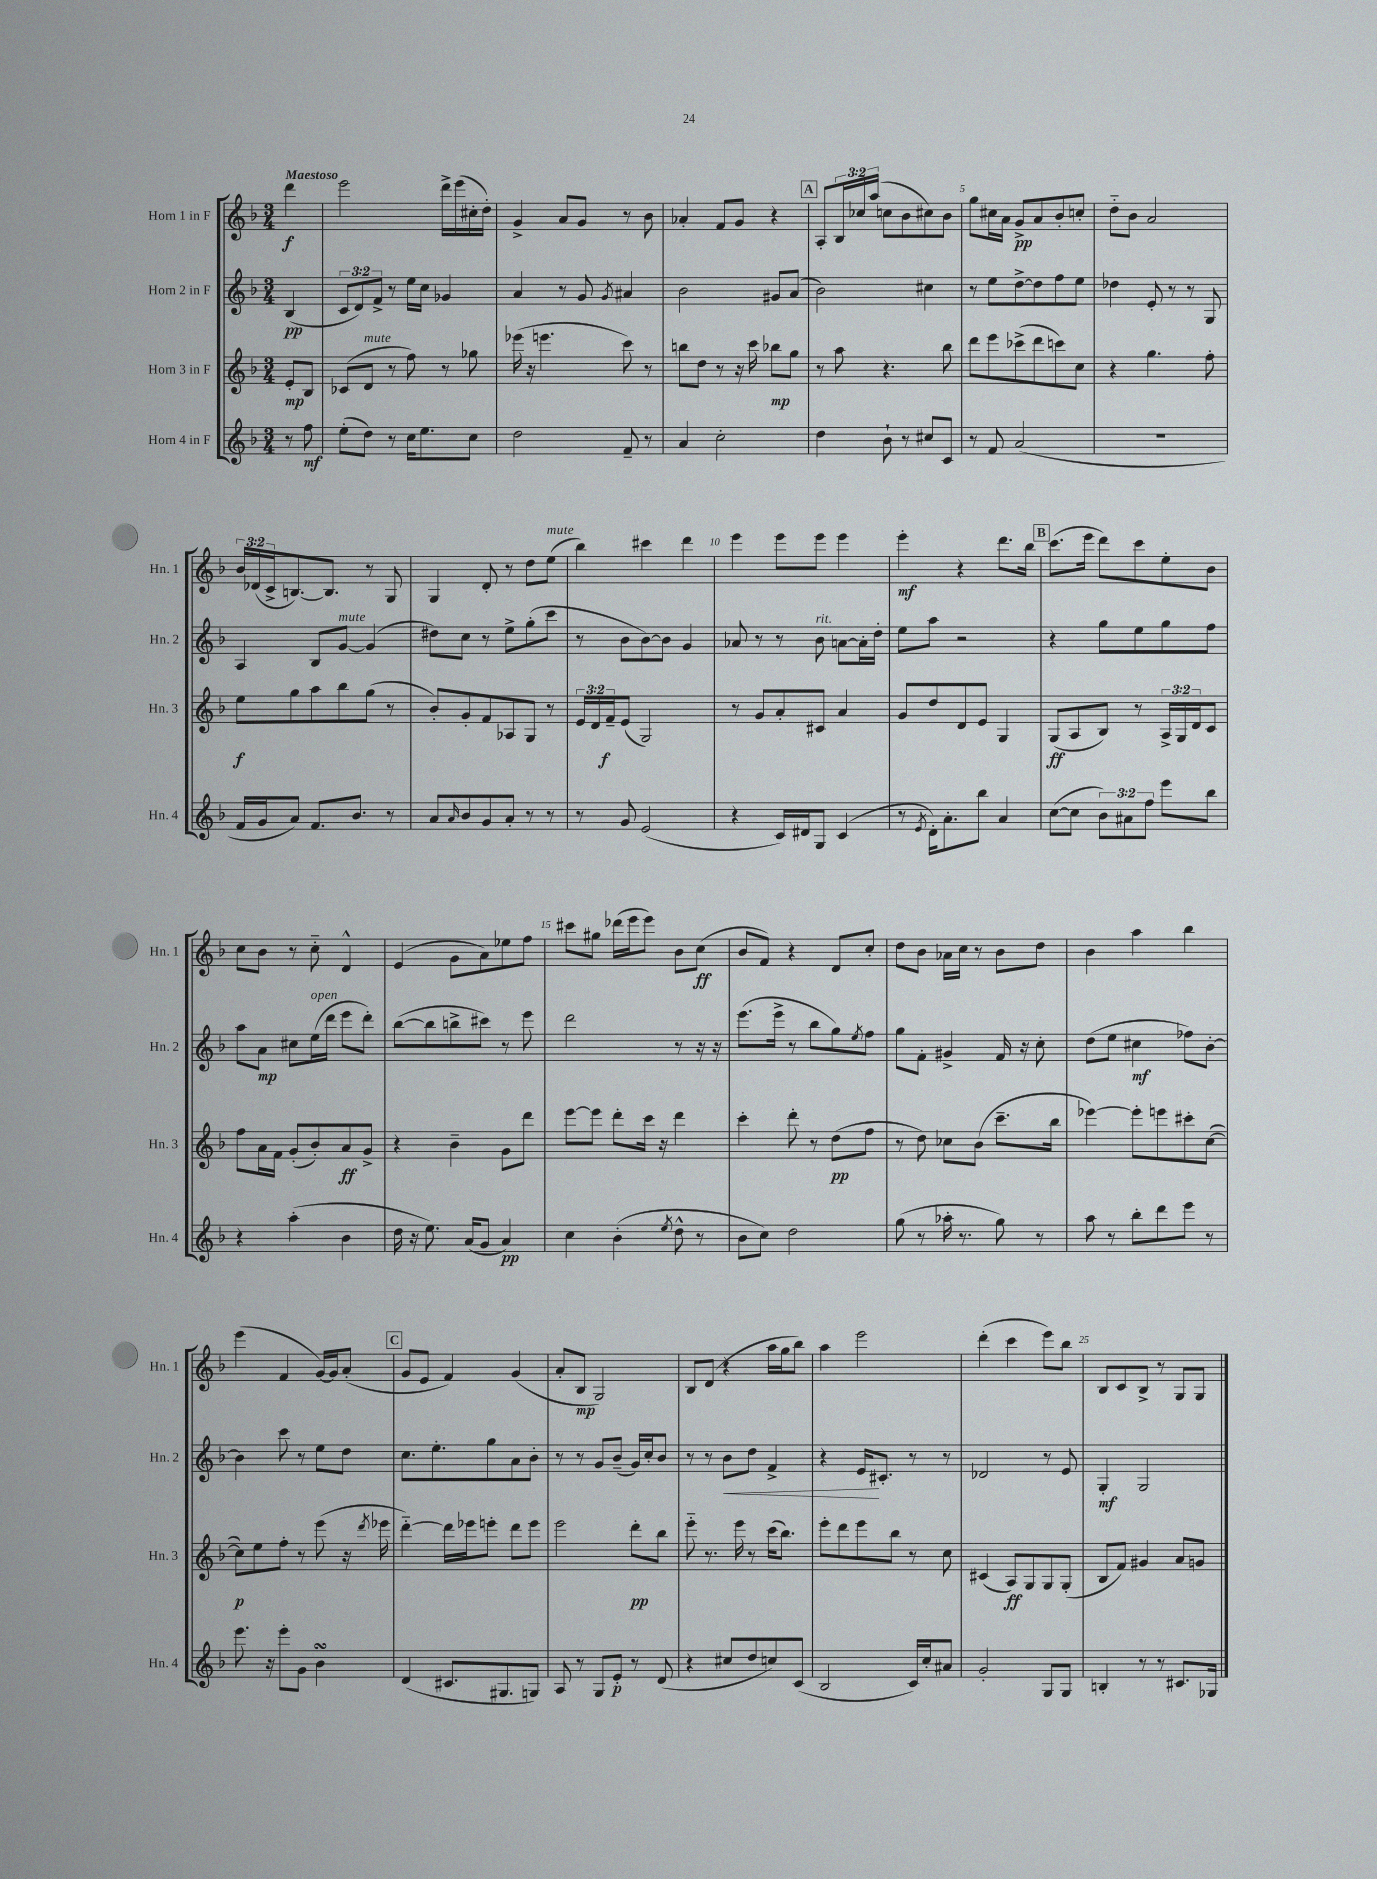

**kern	**kern	**kern	**kern
*staff4	*staff3	*staff2	*staff1
*clefG2	*clefG2	*clefG2	*clefG2
*k[b-]	*k[b-]	*k[b-]	*k[b-]
*M3/4	*M3/4	*M3/4	*M3/4
8r	8e'/L	(4B-/	4ddd\
8ff\	8B-/J	.	.
=	=	=	=
(8ee'\L	(8c-/L	12c/L	2eee\
.	.	12d/)	.
8dd\J)	8d/J	.	.
.	.	12f^/J	.
8r	8r	8r	.
16cc\LK	8ff\)	16ee\LL	.
8.ee\	.	16cc\JJ	.
.	8r	4g-/	16ddd^\LL
.	.	.	(16eee\
8cc\J	8gg-\	.	16cc#'\
.	.	.	16dd'\JJ)
=	=	=	=
2dd\	(16eee-\	4a/	4g^/
.	16r	.	.
.	4.eee\	.	.
.	.	8r	8a/L
.	.	8g/	8g/J
.	.	8qg/	.
8f~/	8ccc\)	4a#/	8r
8r	8r	.	8b-\
=	=	=	=
4a/	8bb\L	2b-\	4a-'/
.	8dd\J	.	.
2cc'\	8r	.	8f/L
.	16r	.	8g/J
.	16ccc\	.	.
.	8bb-\L	8g#/L	4r
.	8gg\J	(8a/J	.
=	=	=	=
4dd\	8r	2b-\)	8A'/L
.	8aa\	.	24B-/L
.	.	.	24cc-/
.	.	.	(24aa/JJ
8b-`\	4.r	.	8cc\L
8r	.	.	8b-\
8cc#/L	.	4cc#\	8cc#\)
8c/J	8bb-\	.	8b-\J
=	=	=	=
8r	8ddd\L	8r	8gg\L
8f/	8eee\	8ee\L	16cc#\L
.	.	.	16a\JJ
(2a/	(8ccc-^\	[8dd^\	8g^/L
.	8ddd\	8dd\]	8a/
.	8ccc\)	8ff\	8b-'/
.	8cc\J	8ee\J	8cc'/J
=	=	=	=
2.r	4r	4dd-\	8dd'~\L
.	.	.	8b-\J
.	4.gg\	8e'/	2a/
.	.	8r	.
.	.	8r	.
.	8ff'\	8G/	.
=	=	=	=
16f/LL	8ee\L	4A/	24b-/LL
.	.	.	(24d-/
16g/J	.	.	.
.	.	.	24c^/J
8a/J)	8gg\	.	[8.B/)
8.f/L	8aa\	8B-/L	.
.	.	.	8.B/]J
.	8bb-\	[8g/J	.
8.b-/J	.	.	.
.	(8gg\J	(4g/]	8r
8r	8r	.	8G/
=	=	=	=
8a/L	8b-'/L)	8dd#\L)	4G/
16qqa/	.	.	.
8b-/	8g'/	8cc\J	.
8g/	8f/	8r	8d'/
8a'/J	8A-/	8ee^\L	8r
8r	8G/J	(8gg'\	8dd\L
8r	8r	8ccc\J	(8ee\J
=	=	=	=
8r	24e/LL	8r	4bb-\)
.	24d/	.	.
.	24f~/J	.	.
8g/	(8e/J	8b-\L	.
(2e/	2G/)	[8b-\)	4ccc#\
.	.	8b-\]J	.
.	.	4g/	4ddd\
=	=	=	=
4r	8r	8a-/	4eee\
.	8g/L	8r	.
16c/LL)	8a'/	8r	8eee\L
16d#/J	.	.	.
8G/J	8c#/J	8b-\	8eee\J
(4c/	4a/	[8a\L	4eee\
.	.	16a'\]L	.
.	.	16dd'\JJ	.
=	=	=	=
8r	8g/L	8ee\L	4eee'\
8qe/	.	.	.
16d'\LK)	8dd/	8aa\J	.
8.a'\	.	.	.
.	8d/	2r	4r
8bb-\J	8e/J	.	.
4a/	4G/	.	8.ddd\L
.	.	.	16bb-\Jk
=	=	=	=
([8cc\L	(8G/L	4r	(8.ccc\L
8cc\]J	8A/	.	.
.	.	.	16eee\Jk
12b-\L)	8B-/J)	8gg\L	8ddd\L)
12a#\	.	.	.
.	8r	8ee\	8ccc\
12ff\J	.	.	.
8eee\L	24A^/LL	8gg\	8ee'\
.	24G/	.	.
.	24d/J	.	.
8bb-\J	8c/J	8ff\J	8b-\J
=	=	=	=
4r	8ff\L	8aa\L	8cc\L
.	16a\L	8a\J	8b-\J
.	16f\JJ	.	.
(4aa'\	(8g'/L	8cc#\L	8r
.	8b-'/)	(16ee\L	8cc'~\
.	.	16ddd\JJ	.
4b-\	8a/	8eee\L	4d^^/
.	8g^/J	8ddd'\J)	.
=	=	=	=
16dd\	4r	([8bb-\L	(4e/
16r	.	.	.
8.ee\)	.	8bb-\]	.
.	4b-~\	8bb^\	8g\L
(16a/LK	.	.	.
8g/J	.	8ccc#\J)	8a\)
4a/)	8g\L	8r	8ee-\
.	8ddd\J	8eee\	8ff\J
=	=	=	=
4cc\	[8eee\L	2ddd\	8ccc#\L
.	8eee\]J	.	8gg#\J
(4b-'\	8ddd'\L	.	(16ddd-\LL
.	.	.	16eee\J
.	16ccc\Jk	.	8eee\J)
.	16r	.	.
8qee/	.	.	.
8dd^^\	4ddd\	8r	8b-\L
8r	.	16r	(8cc\J
.	.	16r	.
=	=	=	=
8b-\L	4ccc'\	(8.eee\L	8b-/L
8cc\J)	.	.	8f/J)
.	.	16eee^\Jk	.
2dd\	8ddd'\	8r	4r
.	8r	8bb-\L	.
.	(8dd\L	8gg\)	8d/L
.	.	8qee/	.
.	8ff\J	8ff\J	8cc'/J
=	=	=	=
(8gg\	8r	8gg\L	8dd\L
8r	8dd\)	8f'\J	8b-\J
16aa-'\	8cc-\L	4g#^/	16a-\LL
8.r	.	.	16cc\JJ
.	(8b-\J	.	8r
8gg\)	8.ccc~\L	16f/	8b-\L
.	.	16r	.
8r	.	8cc'\	8dd\J
.	16bb-\Jk	.	.
=	=	=	=
8aa\	[4eee-\)	(8dd\L	4b-\
8r	.	8ee\J	.
8bb-'\L	8eee-'\]L	4cc#\	4aa\
8ddd\	8eee\	.	.
8eee\J	8ccc#'\	8ff-\L)	4bb-\
8r	([8cc\J	[8b-'\J	.
=	=	=	=
8.eee\	8cc\]L)	4b-\]	(4eee\
.	8ee\	.	.
16r	.	.	.
8eee'\L	8ff'\J	8ccc\	4f/
8g\J	8r	8r	.
4b-\	(8eee\	8ee\L	[16g/LL)
.	.	.	16g/]J
.	16r	8dd\J	(8a'/J
.	8qddd/	.	.
.	16eee-\	.	.
=	=	=	=
(4d/	[4ddd'~\)	8.cc\L	8g/L
.	.	.	8e/J
.	.	8.ee'\	.
8.c#/L	16ddd\]LL	.	4f/)
.	16eee-\J	.	.
.	8eee'\J	8gg\	.
8.G#/	.	.	.
.	8ddd\L	8a\	(4g/
8G/J)	8eee\J	8b-'\J	.
=	=	=	=
8A/	2eee\	8r	8a'/L
8r	.	8r	8B-/J
8G/L	.	8g/L	2G/)
8e'/J	.	(8b-~/J	.
8r	8ddd'\L	16g/LL)	.
.	.	16cc'/J	.
(8d/	8bb-\J	8b-/J	.
=	=	=	=
4r	8eee'~\	8r	8B-/L
.	8.r	8r	(8d/J
8cc#/L	.	8b-\L	4r
.	16eee\	.	.
8dd/	8r	8dd\J	.
8cc/)	(16ccc\LK	4f^/	16aa\LL
.	8.bb-\J)	.	16gg\J
(8c/J	.	.	8bb-\J)
=	=	=	=
2B-/	8eee'\L	4r	4aa\
.	8ddd\	.	.
.	8eee\	16e/LK	2eee\
.	.	8.c#'/J	.
.	8bb-\J	.	.
16c/LL)	8r	8r	.
16cc'/J	.	.	.
8a#/J	8cc\	8r	.
=	=	=	=
2g'/	(4c#/	2d-/	(4ddd'\
.	8A/L)	.	4ccc\
.	8G/	.	.
8G/L	8G/	8r	8eee\L)
8G/J	(8G'/J	8e/	8bb-\J
=	=	=	=
4B'/	8B-/L	4G'/	8B-/L
.	8f/J)	.	8c/
8r	4g#/	2G/	8B-^/J
8r	.	.	8r
8.c#/L	8a/L	.	8G/L
.	8g/J	.	8G/J
16G-/Jk	.	.	.
==	==	==	==
*-	*-	*-	*-
